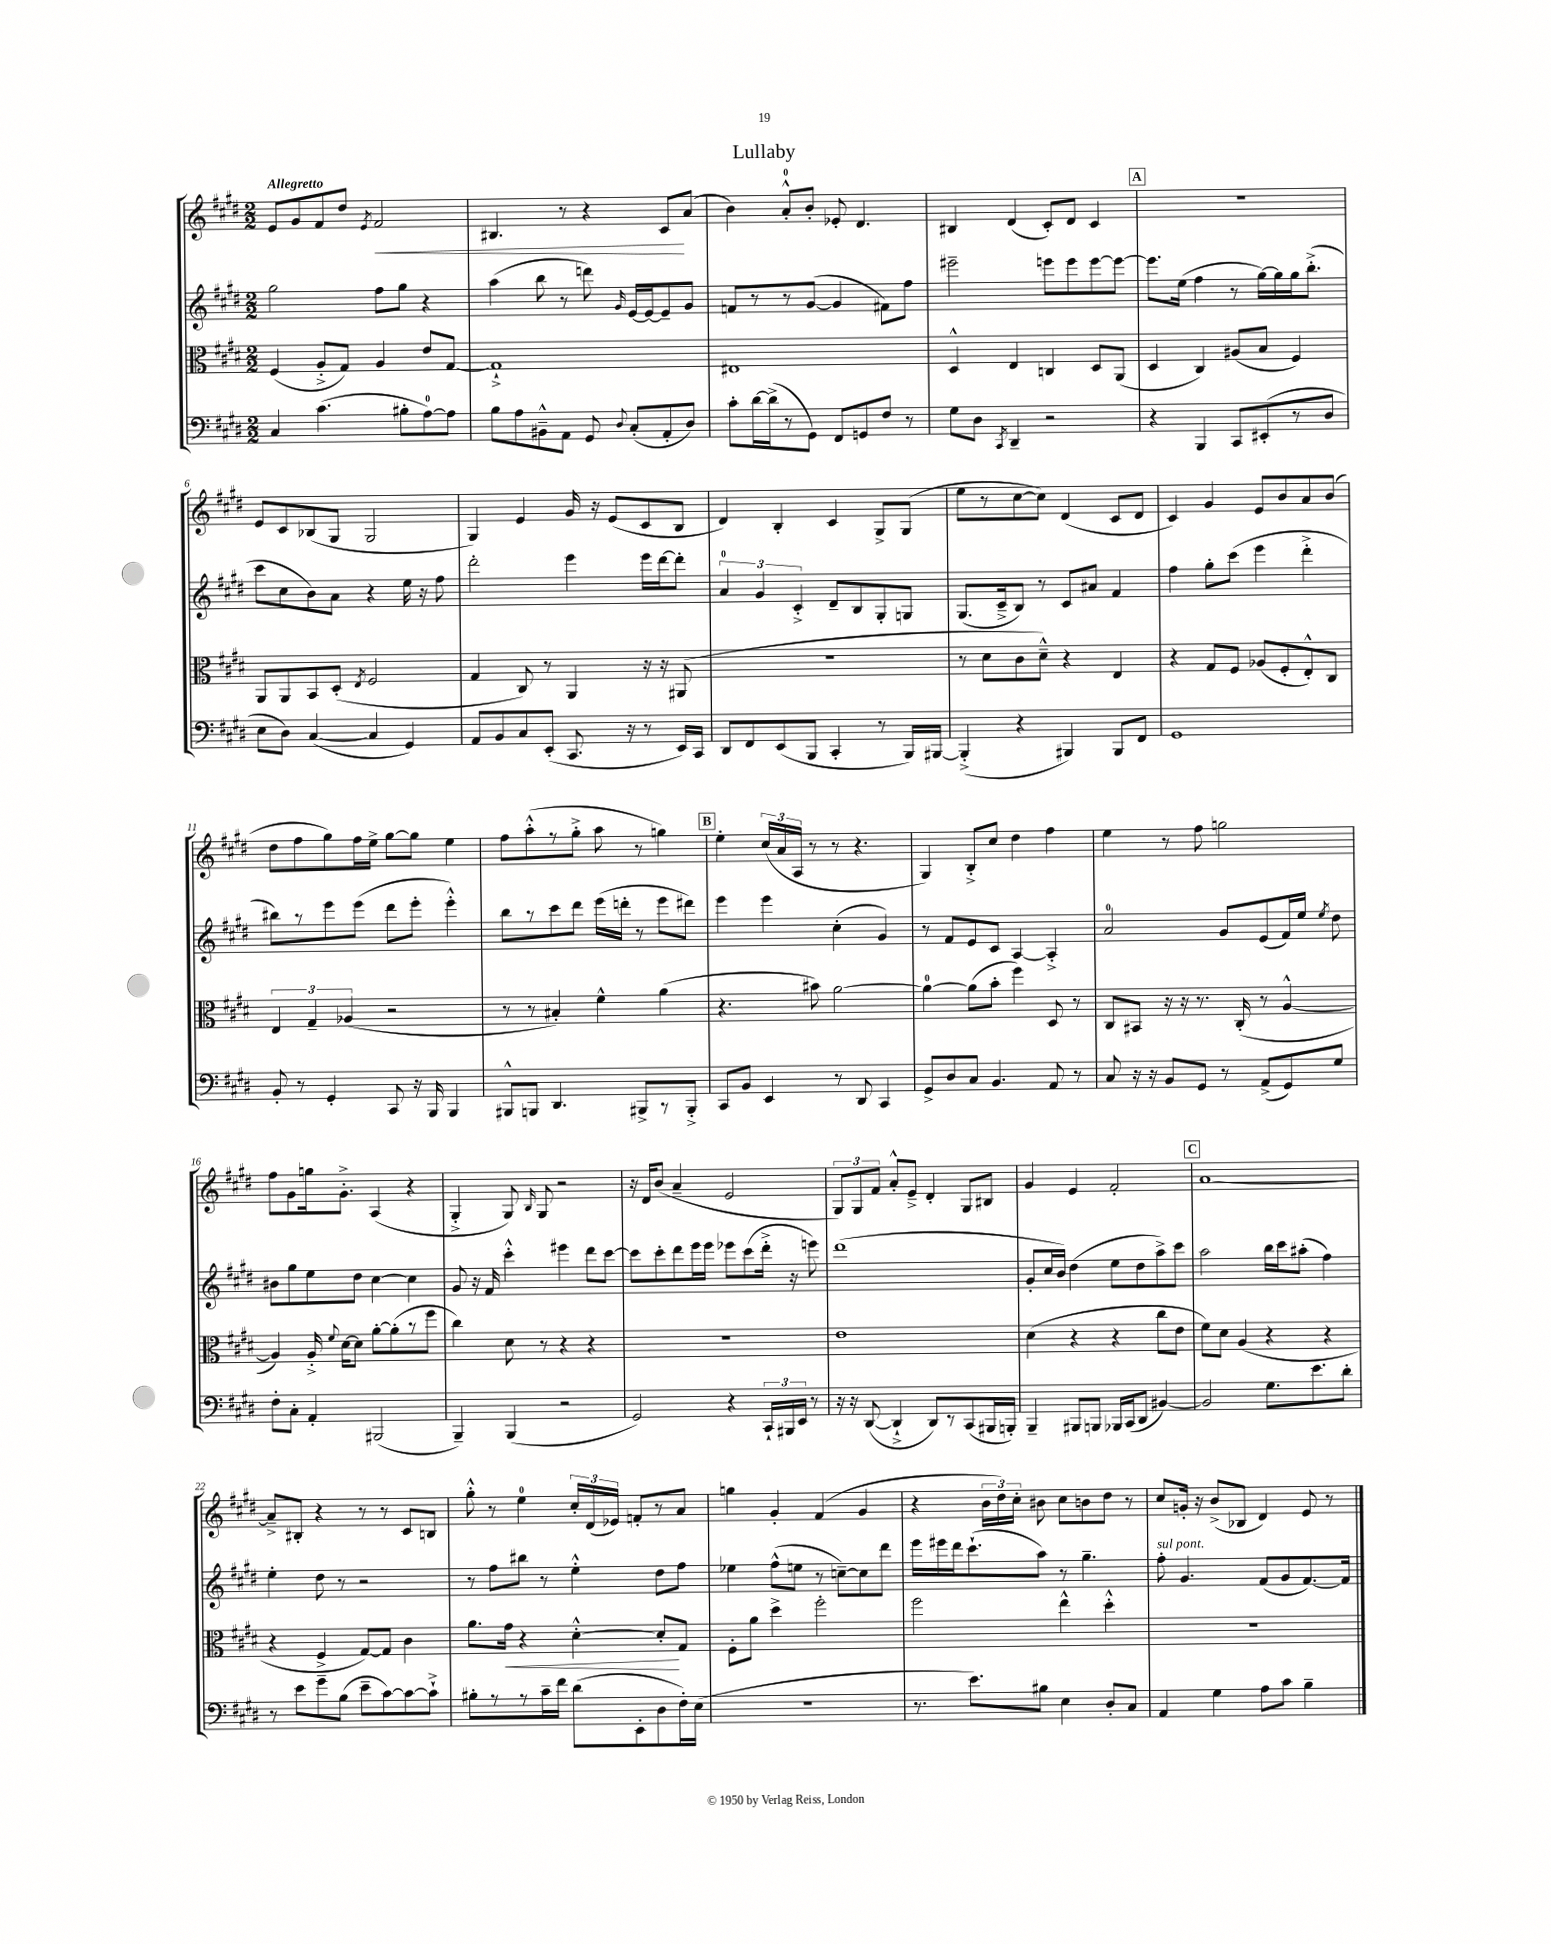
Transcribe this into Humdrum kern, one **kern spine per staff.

**kern	**kern	**dynam	**kern	**kern	**dynam
*part4	*part3	*part3	*part2	*part1	*part1
*staff4	*staff3	*staff3	*staff2	*staff1	*staff1
*clefF4	*clefC3	*	*clefG2	*clefG2	*
*k[f#c#g#d#]	*k[f#c#g#d#]	*	*k[f#c#g#d#]	*k[f#c#g#d#]	*
*M2/2	*M2/2	*	*M2/2	*M2/2	*
=1	=1	=1	=1	=1	=1
!	!	!	!	!LO:TX:a:B:t=Allegretto	!
4C#/	(4F#/	.	2gg#\	8e/L	.
.	.	.	.	8g#/	.
(4.c#\	8A'^/L	.	.	8f#/	.
.	8G#/J)	.	.	8dd#/J	.
.	.	.	.	8qe/	.
!	!	!	!	!	!LO:HP:b
.	4A/	.	8ff#\L	2f#/	<
8B#X'\L	.	.	8gg#\J	.	.
[8A\)	8e/L	.	4r	.	.
8A\J]	[8G#/J	.	.	.	.
=2	=2	=2	=2	=2	=2
8B\L	1G#`^]	.	(4aa\	4.B#X/	.
8A\	.	.	.	.	.
8BB#X~^^\	.	.	8bb\	.	.
8AA\J	.	.	8r	8r	.
8GG#/	.	.	8dddn\)	4r	.
8qqD#/	.	.	16qqg#/	.	.
(8C#'/L	.	.	[16e/LL	.	.
.	.	.	16e/J_	.	.
8AA'/	.	.	8e~/]	8c#/L	.
8D#/J)	.	.	8g#/J	(8a/J	[
=3	=3	=3	=3	=3	=3
8c#'\L	1E#X	.	8fn/L	4b\)	.
[16d#\L	.	.	8r	.	.
(16d#^\J]	.	.	.	.	.
8r	.	.	8r	8a'^^/L	.
8GG#\J)	.	.	([8g#/J	8b'/J	.
8FF#/L	.	.	4g#/]	8e-X'/	.
8GGn/	.	.	.	4.d#/	.
8F#/J	.	.	8f#X\L)	.	.
8r	.	.	8ff#\J	.	.
=4	=4	=4	=4	=4	=4
8G#\L	4D#^^/	.	2eee#X~\	4B#X/	.
8D#\J	.	.	.	.	.
8qCC#/	.	.	.	.	.
4DD#~/	4E/	.	.	(4d#/	.
2r	4Cn/	.	8eeen\L	8c#'/L)	.
.	.	.	8eee\	8d#/J	.
.	8D#/L	.	[8eee\	4c#/	.
.	(8AA/J	.	8eee\J_	.	.
!!LO:REH:place=s1:t=A
=5	=5	=5	=5	=5	=5
4r	4D#/	.	8.eee\L]	1r	.
.	.	.	(16ee\Jk	.	.
4BBB/	4C#/)	.	4ff#\	.	.
8CC#/L	(8A#X/L	.	8r	.	.
(8EE#X'/	8B/J	.	[16gg#\LL)	.	.
.	.	.	16gg#\]	.	.
8r	4F#/)	.	16gg#\J	.	.
.	.	.	(8.bb'^\J	.	.
8D#/J	.	.	.	.	.
!!LO:LB:g=z
=6	=6	=6	=6	=6	=6
8E\L	8AA/L	.	8ccc#\L	8e/L	.
8D#\J)	8AA/	.	8cc#\	8c#/	.
([4C#/	8BB/	.	8b\)	(8B-X/	.
.	(8D#'/J	.	8a\J	8G#/J	.
.	8qE/	.	.	.	.
4C#/]	2F#/	.	4r	2G#/	.
4GG#/)	.	.	16ee\	.	.
.	.	.	16r	.	.
.	.	.	8ff#\	.	.
=7	=7	=7	=7	=7	=7
8AA/L	4G#/	.	2ddd#'\	4G#/)	.
8BB/	.	.	.	.	.
8C#/	8C#/)	.	.	4e/	.
(8EE'/J	8r	.	.	.	.
8.CC#/	4AA/	.	4eee\	16g#/	.
.	.	.	.	16r	.
.	.	.	.	(8e/L	.
16r	.	.	.	.	.
8r	16r	.	16eee\LL	8c#/	.
.	16r	.	[16ddd#\J	.	.
16EE/LL)	(8AA#X/	.	8ddd#'\J]	8B/J	.
16CC#/JJ	.	.	.	.	.
=8	=8	=8	=8	=8	=8
8DD#/L	1r	.	6a/	4d#/)	.
8FF#/	.	.	.	.	.
.	.	.	6g#/	.	.
(8EE/	.	.	.	4B'/	.
.	.	.	6c#'^/	.	.
8BBB/J	.	.	.	.	.
4CC#'/	.	.	8d#~/L	4c#/	.
.	.	.	8B/	.	.
8r	.	.	8G#'/	8G#^/L	.
16BBB/LL)	.	.	8Gn/J	(8G#/J	.
[16BBB#X/JJ	.	.	.	.	.
=9	=9	=9	=9	=9	=9
(4BBB#'^/]	8r	.	(8.G#/L	8ee\L	.
.	8d#\L	.	.	8r	.
.	.	.	16c#~^/k	.	.
4r	8c#\	.	8B/J)	[8cc#\	.
.	8d#~^^\J)	.	8r	8cc#\J])	.
4BBB#X/)	4r	.	8c#/L	(4d#/	.
.	.	.	8a#X/J	.	.
8BBB#/L	4E/	.	4f#/	8c#/L	.
8FF#/J	.	.	.	8d#/J	.
=10	=10	=10	=10	=10	=10
1GG#	4r	.	4ff#\	4c#/)	.
.	8G#/L	.	8gg#'\L	4g#/	.
.	8F#/J	.	(8ccc#\J	.	.
.	(8A-X/L	.	4eee\	8e/L	.
.	8F#'/	.	.	8b/	.
.	8E'^^/)	.	4ddd#'^\	8a/	.
.	8C#/J	.	.	(8b/J	.
!!LO:LB:g=z
=11	=11	=11	=11	=11	=11
8BB'/	6E/	.	8bb#X\L)	8dd#\L	.
8r	.	.	8r	8ff#\	.
.	6G#~/	.	.	.	.
4GG#'/	.	.	8eee\	8gg#\)	.
.	(6A-X/	.	.	.	.
.	.	.	(8eee\J	16ff#\L	.
.	.	.	.	16ee^\JJ	.
8CC#/	2r	.	8ddd#\L	[8gg#\L	.
16r	.	.	8eee'\J	8gg#\J]	.
16BBB/	.	.	.	.	.
4BBB/	.	.	4eee'^^\)	4ee\	.
=12	=12	=12	=12	=12	=12
8BBB#X^^/L	8r	.	8bb\L	8ff#\L	.
8BBBn/J	8r	.	8r	(8aa'^^\	.
4.DD#/	4B#X'/)	.	8ccc#\	8r	.
.	.	.	8ddd#\J	8gg#'^\J	.
.	4f#^^\	.	(16eee\LL	8aa\	.
.	.	.	16dddn'\JJ	.	.
8BBB#X^/L	.	.	8r	8r	.
8r	(4a\	.	8eee\L	4ggn\)	.
8BBB#'^/J	.	.	8ddd#X\J)	.	.
!!LO:REH:place=s1:t=B
=13	=13	=13	=13	=13	=13
8CC#/L	4.r	.	4eee\	4ee'\	.
8BB/J	.	.	.	.	.
4EE/	.	.	4eee\	(24cc#/LL	.
.	.	.	.	24a/	.
.	.	.	.	24A/JJ	.
.	8b#X\)	.	.	8r	.
8r	[2a\	.	(4cc#'\	8r	.
8DD#/	.	.	.	4.r	.
4CC#/	.	.	4g#/)	.	.
=14	=14	=14	=14	=14	=14
8GG#^/L	4a\_	.	8r	4G#/)	.
8D#/	.	.	8f#/L	.	.
8C#/J	(8a\L]	.	8e/	8B'^/L	.
4.BB/	8b'\J	.	8c#/J	8cc#/J	.
.	4ff#\)	.	[4A/	4dd#\	.
8AA/	8D#/	.	4A'^/]	4ff#\	.
8r	8r	.	.	.	.
=15	=15	=15	=15	=15	=15
8C#/	8C#/L	.	2a/	4ee\	.
16r	8BB#X/J	.	.	.	.
16r	.	.	.	.	.
8BB/L	16r	.	.	8r	.
.	16r	.	.	.	.
8GG#/J	8.r	.	.	8ff#\	.
8r	.	.	8g#/L	2ggn\	.
.	(16C#'/	.	.	.	.
(8AA^/L	8r	.	(8e/	.	.
8GG#/)	[4A^^/	.	16f#/L)	.	.
.	.	.	16ee/JJ	.	.
.	.	.	8qee/	.	.
8G#/J	.	.	8dd#\	.	.
!!LO:LB:g=z
=16	=16	=16	=16	=16	=16
8F#'\L	4A/])	.	8b#X\L	8ff#\L	.
8C#'\J	.	.	8gg#\	8g#\	.
4AA'/	16A'^/	.	8ee\	16ggn\k	.
.	8qqf#/	.	.	.	.
.	[16d#\KL	.	.	8.g#'^\J	.
.	8d#\J]	.	8dd#\J	.	.
(2BBB#X/	[8a'\L	.	[4cc#\	(4A/	.
.	(8a'\]	.	.	.	.
.	8r	.	4cc#\]	4r	.
.	8ff#\J	.	.	.	.
=17	=17	=17	=17	=17	=17
4BBB~/)	4cc#\)	.	8g#/	4G#'^/	.
.	.	.	16r	.	.
.	.	.	16f#/	.	.
(4BBB/	8d#\	.	4ccc#'^^\	8G#/)	.
.	.	.	.	16qqB/	.
.	8r	.	.	8G#/	.
2r	4r	.	4eee#X\	2r	.
.	4r	.	8ddd#\L	.	.
.	.	.	[8ccc#\J	.	.
=18	=18	=18	=18	=18	=18
2GG#/)	1r	.	8ccc#\L]	16r	.
.	.	.	.	16d#/KL	.
.	.	.	8ccc#'\	(8b/J	.
.	.	.	8ddd#\	4a~/	.
.	.	.	16eee\L	.	.
.	.	.	16eee\JJ	.	.
4r	.	.	8eee-X\L	2e/	.
.	.	.	(8ccc#\	.	.
24CC#`/LL	.	.	16ddd#'^\Jk	.	.
24BBB#X/	.	.	.	.	.
.	.	.	16r	.	.
24EE/JJ	.	.	.	.	.
8r	.	.	8eeen\)	.	.
=19	=19	=19	=19	=19	=19
16r	1e	.	(1ddd#	12G#/L)	.
16r	.	.	.	.	.
.	.	.	.	12G#/	.
([8DD#/	.	.	.	.	.
.	.	.	.	12f#/J	.
4DD#`^/]	.	.	.	8a'^^/L	.
.	.	.	.	8e~^/J	.
8DD#/L)	.	.	.	4d#'/	.
8r	.	.	.	.	.
(8CC#/	.	.	.	8G#/L	.
16BBB#X/L	.	.	.	8B#X/J	.
16BBBn'/JJ)	.	.	.	.	.
=20	=20	=20	=20	=20	=20
4BBB~/	(4d#\	.	8g#'/L	4g#/	.
.	.	.	16cc#/L	.	.
.	.	.	16b/JJ)	.	.
8BBB#X/L	4r	.	(4dd#\	4e/	.
8BBBn/J	.	.	.	.	.
16BBB-X/LL	4r	.	8ee\L	2f#'/	.
(16CC#/J	.	.	.	.	.
8DD#/J	.	.	8dd#\	.	.
[4BB#X/)	8cc#\L	.	8aa^\)	.	.
.	8e\J	.	8ccc#\J	.	.
!!LO:REH:place=s1:t=C
=21	=21	=21	=21	=21	=21
2BB#/]	8f#\L)	.	2aa\	[1a	.
.	8d#\J	.	.	.	.
.	(4A/	.	.	.	.
8.G#\L	4r	.	16bb\LL	.	.
.	.	.	16ccc#\J	.	.
.	.	.	(8aa#X'\J	.	.
8.e\	.	.	.	.	.
.	4r	.	4ff#\)	.	.
8d#'\J	.	.	.	.	.
!!LO:LB:g=z
=22	=22	=22	=22	=22	=22
8r	4r	.	4ee'\	8a~^/L]	.
8e\L	.	.	.	8B#X'/J	.
8g#~\	4F#^/	.	8dd#\	4r	.
(8B\J	.	.	8r	.	.
8e~\L	[8G#/L)	.	2r	8r	.
[8c#\)	8G#/J]	.	.	8r	.
8c#\_	4c#\	.	.	8c#/L	.
8c#`^\J]	.	.	.	8Bn/J	.
=23	=23	=23	=23	=23	=23
8B#X'\L	8.a\L	.	8r	8gg#'^^\	.
8r	.	.	8ff#\L	8r	.
!	!	!LO:HP:b	!	!	!
.	16g#\Jk	<	.	.	.
8r	4r	.	8bb#X\J	4ee\	.
16c#~\L	.	.	8r	.	.
16f#\JJ	.	.	.	.	.
(8d#\L	[4d#'^^\	.	4ee'^^\	24cc#'/LL	.
.	.	.	.	(24d#/	.
.	.	.	.	24e-X/JJ)	.
8EE'\	.	.	.	8fn'/L	.
8D#\	8d#'/L]	.	8dd#\L	8r	.
16F#'\L)	8G#/J	[	8ff#\J	8a/J	.
(16E\JJ	.	.	.	.	.
=24	=24	=24	=24	=24	=24
1r	8F#'\L	.	4ee-X\	4ggn\	.
.	8a\J	.	.	.	.
.	4dd#^\	.	(8ff#^^\L	4g#'/	.
.	.	.	8een\J	.	.
.	2ff#'\	.	8r	(4f#/	.
.	.	.	[8ccn~\L)	.	.
.	.	.	8cc\]	4g#/	.
.	.	.	8ddd#\J	.	.
=25	=25	=25	=25	=25	=25
8.r	2ff#\	.	16eee\LL	4r	.
.	.	.	16eee#X\	.	.
.	.	.	16ddd#\J	.	.
8.e\L)	.	.	(8.ccc#`\	.	.
.	.	.	.	24b\LL	.
.	.	.	.	24dd#\)	.
.	.	.	.	24cc#'\JJ	.
8B#X\J	.	.	8aa\J)	8b#X\	.
4E\	4ee^^\	.	8r	8cc#\L	.
.	.	.	4.gg#~\	8bn\	.
8D#'/L	4dd#'^^\	.	.	8dd#\J	.
8C#/J	.	.	.	8r	.
=26	=26	=26	=26	=26	=26
!	!	!	!LO:TX:a:i:t=sul pont.	!	!
4AA/	1r	.	8ff#'\	8cc#/L	.
.	.	.	4.g#/	16gn'/Jk	.
.	.	.	.	16r	.
4G#\	.	.	.	(8b^/L	.
.	.	.	.	8B-X/J	.
8A\L	.	.	(8f#/L	4d#/)	.
8c#\J	.	.	8g#/	.	.
4B~\	.	.	[8.f#/)	8e/	.
.	.	.	.	8r	.
.	.	.	16f#/Jk]	.	.
==	==	==	==	==	==
*-	*-	*-	*-	*-	*-
